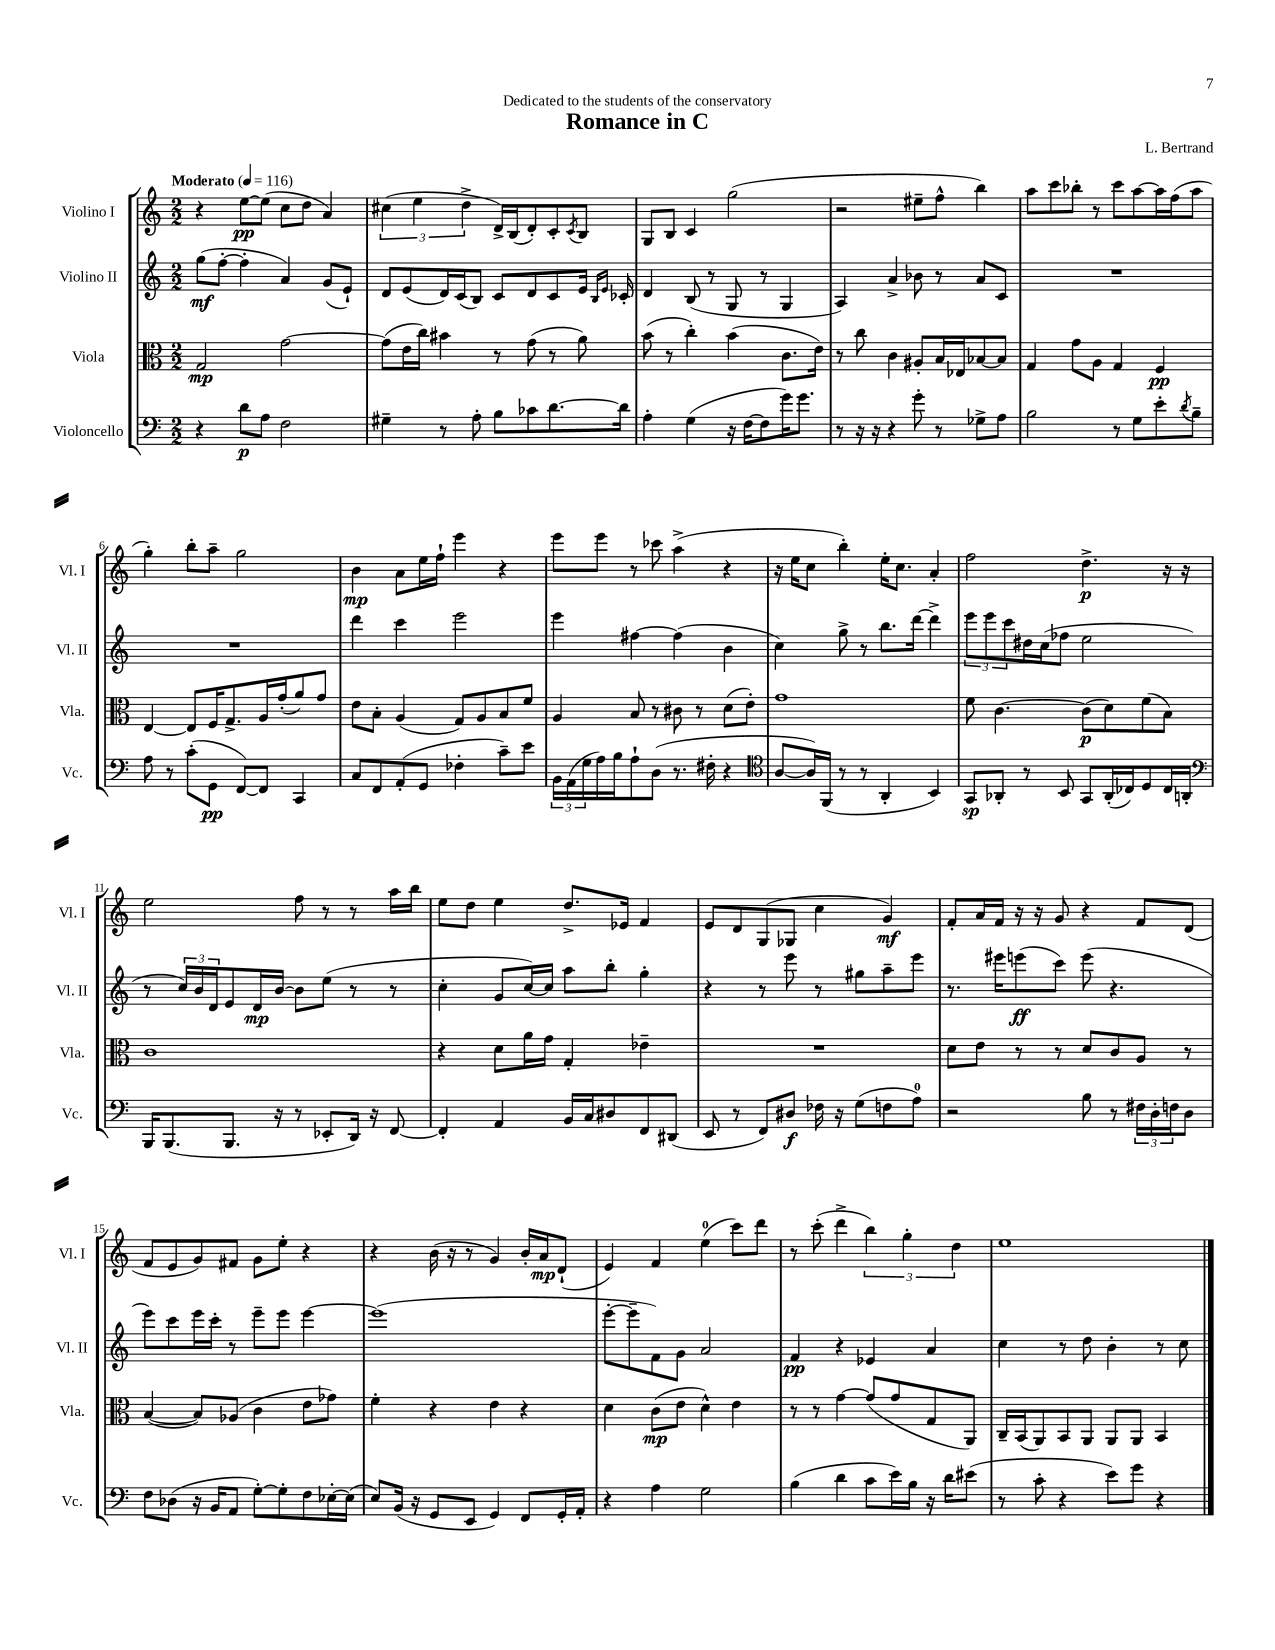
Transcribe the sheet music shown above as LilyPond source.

\header { title = "Romance in C" composer = "L. Bertrand" dedication = "Dedicated to the students of the conservatory" }
<<
\new StaffGroup <<
\new Staff = "s0" \with { instrumentName = "Violino I" shortInstrumentName = "Vl. I" } {
    \clef treble \key c \major \numericTimeSignature \time 2/2 \tempo "Moderato" 4 = 116
    r4 e''8~\pp e''8( c''8 d''8 a'4) |
    \tuplet 3/2 { cis''4( e''4 d''4-> } d'16->) b16( d'8-.) c'8-. \acciaccatura { c'8 } b8 |
    g8 b8 c'4 g''2( |
    r2 eis''8-- f''8-^ b''4) |
    a''8 c'''8 bes''8-. r8 c'''8 a''8~ a''16 f''16( a''8 |
    g''4-.) b''8-. a''8-- g''2 |
    b'4\mp a'8 e''16 f''16-! e'''4 r4 |
    e'''8 e'''8 r8 ces'''8 a''4->( r4 |
    r16 e''16 c''8 b''4-.) e''16-. c''8. a'4-. |
    f''2 d''4.->\p r16 r16 |
    e''2 f''8 r8 r8 a''16 b''16 |
    e''8 d''8 e''4 d''8.-> ees'16 f'4 |
    e'8 d'8 g8( ges8 c''4 g'4\mf) |
    f'8-. a'16 f'16 r16 r16 g'8 r4 f'8 d'8( |
    f'8 e'8 g'8) fis'8 g'8 e''8-. r4 |
    r4 b'16( r16 r8 g'4) b'16-. a'16\mp d'8-!( |
    e'4) f'4 e''4-0( c'''8) d'''8 |
    r8 c'''8-.( d'''4-> \tuplet 3/2 { b''4) g''4-. d''4 } |
    e''1 \bar "|." |
}
\new Staff = "s1" \with { instrumentName = "Violino II" shortInstrumentName = "Vl. II" } {
    \clef treble \key c \major \numericTimeSignature \time 2/2
    g''8\mf( f''8~-. f''4-. a'4) g'8( e'8-!) |
    d'8 e'8( d'16) c'16( b8) c'8 d'8 c'8 e'16 \grace { b16 e'16 } ces'16-. |
    d'4 b8( r8 g8 r8 g4 |
    a4) a'4-> bes'8 r8 a'8 c'8 |
    R1 |
    R1 |
    d'''4 c'''4 e'''2 |
    e'''4 fis''4~ fis''4( b'4 |
    c''4) g''8-> r8 b''8. d'''16~ d'''4-> |
    \tuplet 3/2 { e'''8 e'''8 c'''8 } dis''16 c''16( fes''8 e''2 |
    r8 \tuplet 3/2 { c''16) b'16 d'16 } e'8 d'16\mp b'16~ b'8 e''8( r8 r8 |
    c''4-. g'8 c''16~) c''16 a''8 b''8-. g''4-. |
    r4 r8 e'''8 r8 gis''8 a''8-- e'''8 |
    r8. eis'''16 e'''8\ff( c'''8) e'''8( r4. |
    e'''8) c'''8 e'''16 c'''16-. r8 e'''8-- e'''8 e'''4~ |
    e'''1( |
    e'''8~-. e'''8-- f'8) g'8 a'2 |
    f'4\pp r4 ees'4 a'4 |
    c''4 r8 d''8 b'4-. r8 c''8 \bar "|." |
}
\new Staff = "s2" \with { instrumentName = "Viola" shortInstrumentName = "Vla." } {
    \clef alto \key c \major \numericTimeSignature \time 2/2
    g2\mp g'2~ |
    g'8( e'16 c''16) bis'4 r8 g'8( r8 a'8) |
    b'8( r8 c''4-.) b'4( c'8. e'16) |
    r8 c''8 c'4 ais8-. b16 ees16 bes8~ bes8 |
    g4 g'8 a8 g4 f4\pp |
    e4~ e8 f16 g8.-> a16 g'16-.( a'8) g'8 |
    e'8 b8-. a4( g8) a8 b8 f'8 |
    a4 b8 r8 cis'8 r8 d'8( e'8-.) |
    g'1 |
    f'8 c'4.~ c'8\p( d'8) f'8( b8) |
    c'1 |
    r4 d'8 a'16 g'16 g4-. ees'4-- |
    R1 |
    d'8 e'8 r8 r8 d'8 c'8 a8 r8 |
    b4~( b8) aes8( c'4 e'8 ges'8) |
    f'4-. r4 e'4 r4 |
    d'4 c'8\mp( e'8 d'4-^) e'4 |
    r8 r8 g'4~ g'8( g'8 g8 a,8) |
    c16-- b,16( a,8) b,8 a,8 a,8 a,8 b,4 \bar "|." |
}
\new Staff = "s3" \with { instrumentName = "Violoncello" shortInstrumentName = "Vc." } {
    \clef bass \key c \major \numericTimeSignature \time 2/2
    r4 d'8\p a8 f2 |
    gis4-- r8 a8-. b8 ces'8 d'8.~ d'16 |
    a4-. g4( r16 f16~ f8 g'16) g'8. |
    r8 r16 r16 r4 g'8-. r8 ges8-> a8 |
    b2 r8 g8 e'8-. \acciaccatura { d'8 } b8-- |
    a8 r8 c'8-.( g,8\pp f,8~) f,8 c,4 |
    c8 f,8 a,8-.( g,8 fes4-. c'8--) e'8 |
    \tuplet 3/2 { b,16 a,16( g16 } a16) b16 a8-! d8( r8. fis16-. r4 |
    \clef tenor a8~ a16) f,16( r8 r8 a,4-. b,4) |
    g,8\sp aes,8-. r8 b,8 g,8 aes,16-.( ces16) d8 ces16 a,16-. |
    \clef bass b,,16 b,,8.( b,,8. r16 r8 ees,8-. d,16) r16 f,8~ |
    f,4-. a,4 b,16 c16 dis8 f,8 dis,8( |
    e,8 r8 f,8) dis8\f fes16 r16 g8( f8 a8-0) |
    r2 b8 r8 \tuplet 3/2 { fis16 d16-. f16 } d8 |
    f8 des8( r16 b,16 a,8 g8~-.) g8-. f8 ees16~-. ees16( |
    e8) b,16( r16 g,8 e,8 g,4) f,8 g,16-. a,16-. |
    r4 a4 g2 |
    b4( d'4 c'8 e'16) b16 r16 d'16 eis'8( |
    r8 c'8-. r4 e'8) g'8 r4 \bar "|." |
}
>>
>>
